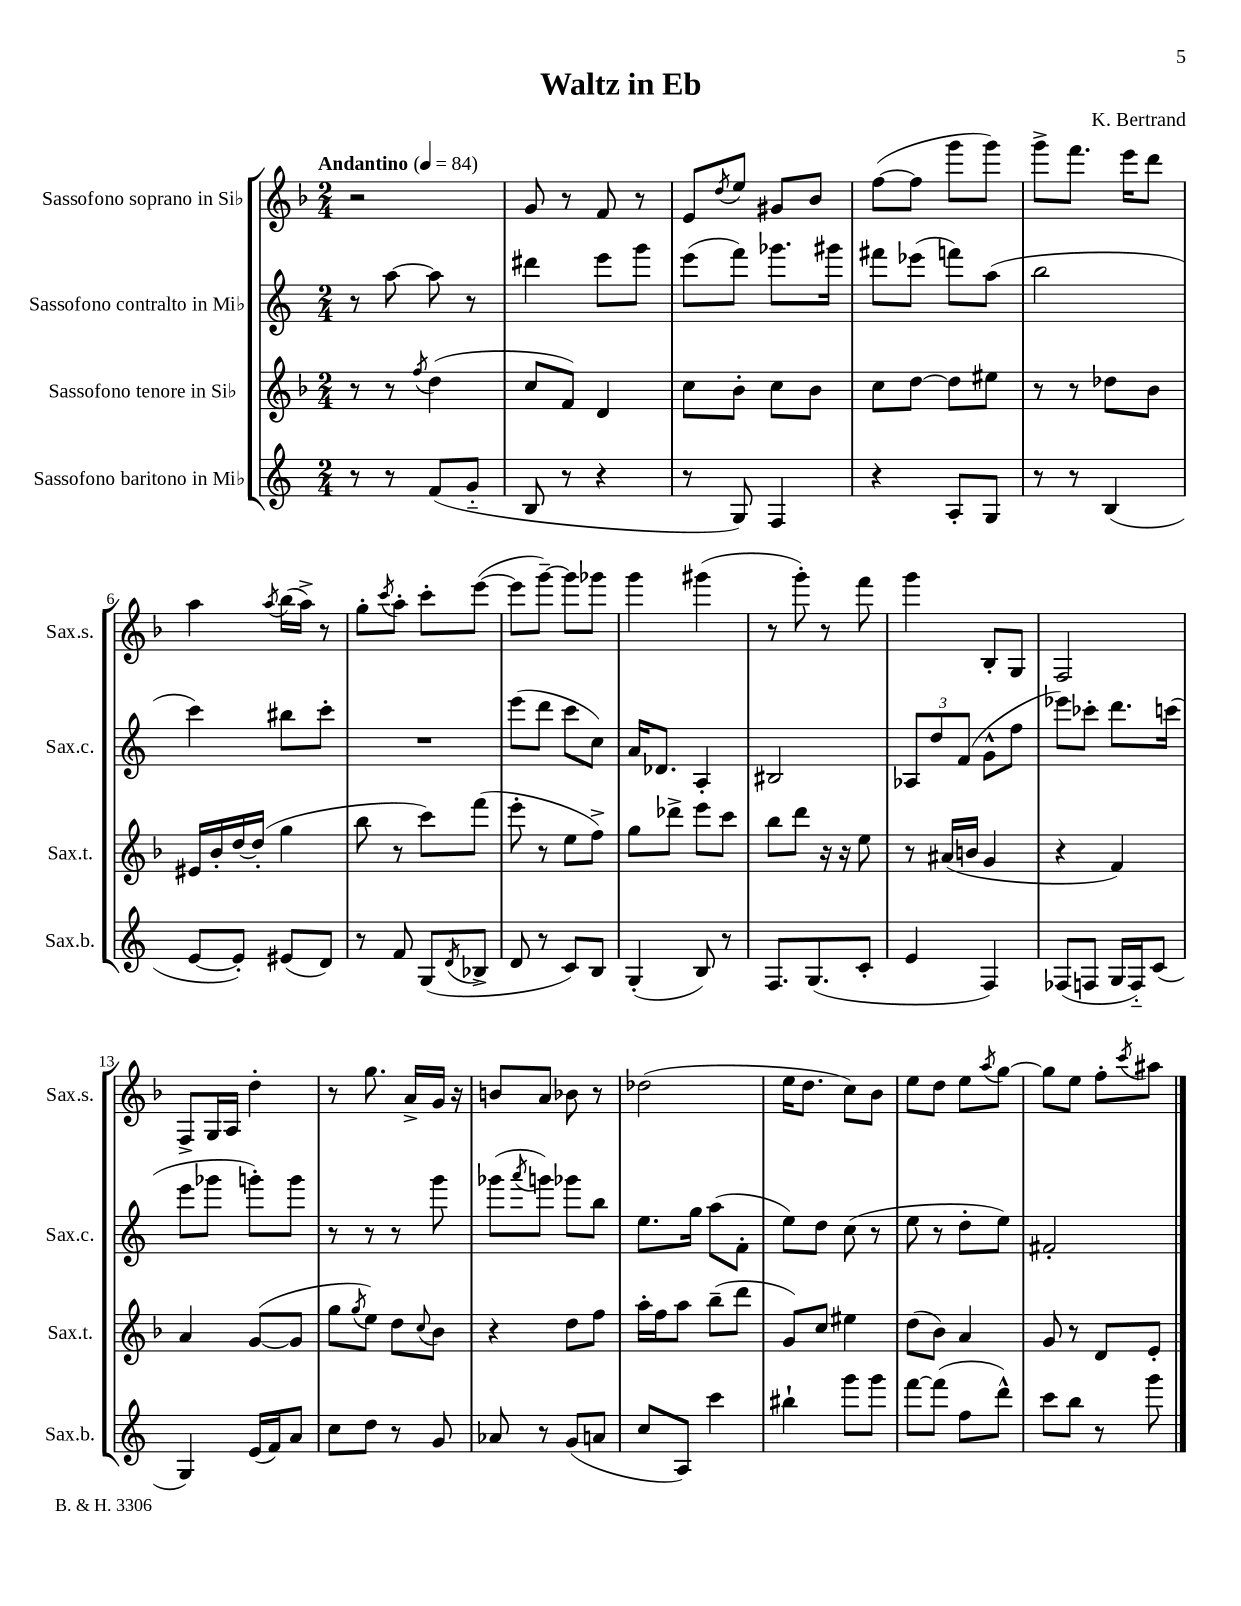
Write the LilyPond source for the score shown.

\header { title = "Waltz in Eb" composer = "K. Bertrand" }
<<
\new StaffGroup <<
\new Staff = "s0" \with { instrumentName = "Sassofono soprano in Sib" shortInstrumentName = "Sax.s." } {
    \clef treble \key f \major \numericTimeSignature \time 2/4 \tempo "Andantino" 4 = 84
    r2 |
    g'8 r8 f'8 r8 |
    e'8 \acciaccatura { d''8 } e''8 gis'8 bes'8 |
    f''8~( f''8 g'''8 g'''8) |
    g'''8-> f'''8. e'''16 d'''8 |
    a''4 \acciaccatura { a''8 } bes''16( a''16->) r8 |
    g''8-. \acciaccatura { c'''8 } a''8-. c'''8-. e'''8~( |
    e'''8 g'''8~--) g'''8 ges'''8 |
    g'''4 gis'''4( |
    r8 g'''8-.) r8 f'''8 |
    g'''4 bes8-. g8 |
    f2 |
    f8-> g16 a16 d''4-. |
    r8 g''8. a'16-> g'16 r16 |
    b'8 a'8 bes'8 r8 |
    des''2( |
    e''16 d''8. c''8) bes'8 |
    e''8 d''8 e''8 \acciaccatura { a''8 } g''8~ |
    g''8 e''8 f''8-. \acciaccatura { c'''8 } ais''8 \bar "|." |
}
\new Staff = "s1" \with { instrumentName = "Sassofono contralto in Mib" shortInstrumentName = "Sax.c." } {
    \clef treble \key c \major \numericTimeSignature \time 2/4
    r8 a''8~ a''8 r8 |
    dis'''4 e'''8 g'''8 |
    e'''8( f'''8) ges'''8. gis'''16 |
    fis'''8 ees'''8( f'''8) a''8( |
    b''2 |
    c'''4) bis''8 c'''8-. |
    R2 |
    e'''8( d'''8 c'''8 c''8) |
    a'16 des'8. a4-. |
    bis2 |
    \tuplet 3/2 { aes8 d''8 f'8( } g'8-^ f''8 |
    ees'''8) ces'''8-. d'''8. c'''16( |
    e'''8 ges'''8 g'''8-.) g'''8 |
    r8 r8 r8 g'''8 |
    ges'''8( \acciaccatura { a'''8 } g'''8) ges'''8 b''8 |
    e''8. g''16 a''8( f'8-. |
    e''8) d''8 c''8( r8 |
    e''8 r8 d''8-. e''8) |
    fis'2-. \bar "|." |
}
\new Staff = "s2" \with { instrumentName = "Sassofono tenore in Sib" shortInstrumentName = "Sax.t." } {
    \clef treble \key f \major \numericTimeSignature \time 2/4
    r8 r8 \acciaccatura { f''8 } d''4( |
    c''8 f'8) d'4 |
    c''8 bes'8-. c''8 bes'8 |
    c''8 d''8~ d''8 eis''8 |
    r8 r8 des''8 bes'8 |
    eis'16 bes'16-. d''16~ d''16-.( g''4 |
    bes''8 r8 c'''8) f'''8( |
    e'''8-. r8 e''8 f''8->) |
    g''8 des'''8-> e'''8 c'''8 |
    bes''8 d'''8 r16 r16 e''8 |
    r8 ais'16( b'16 g'4 |
    r4 f'4) |
    a'4 g'8~( g'8 |
    g''8 \acciaccatura { g''8 } e''8) d''8 \appoggiatura { c''8 } bes'8 |
    r4 d''8 f''8 |
    a''16-. f''16 a''8 bes''8--( d'''8 |
    g'8) c''8 eis''4 |
    d''8( bes'8) a'4 |
    g'8 r8 d'8 e'8-. \bar "|." |
}
\new Staff = "s3" \with { instrumentName = "Sassofono baritono in Mib" shortInstrumentName = "Sax.b." } {
    \clef treble \key c \major \numericTimeSignature \time 2/4
    r8 r8 f'8( g'8-_ |
    b8 r8 r4 |
    r8 g8) f4 |
    r4 a8-. g8 |
    r8 r8 b4( |
    e'8~ e'8-.) eis'8( d'8) |
    r8 f'8 g8( \acciaccatura { d'8 } bes8-> |
    d'8 r8 c'8) b8 |
    g4-.( b8) r8 |
    f8. g8.( c'8-. |
    e'4 f4) |
    fes8( f8 g16 f16-_) c'8( |
    g4) e'16( f'16) a'8 |
    c''8 d''8 r8 g'8 |
    aes'8 r8 g'8( a'8 |
    c''8 a8) c'''4 |
    bis''4-! g'''8 g'''8 |
    f'''8~ f'''8( f''8 d'''8-^) |
    c'''8 b''8 r8 g'''8 \bar "|." |
}
>>
>>
